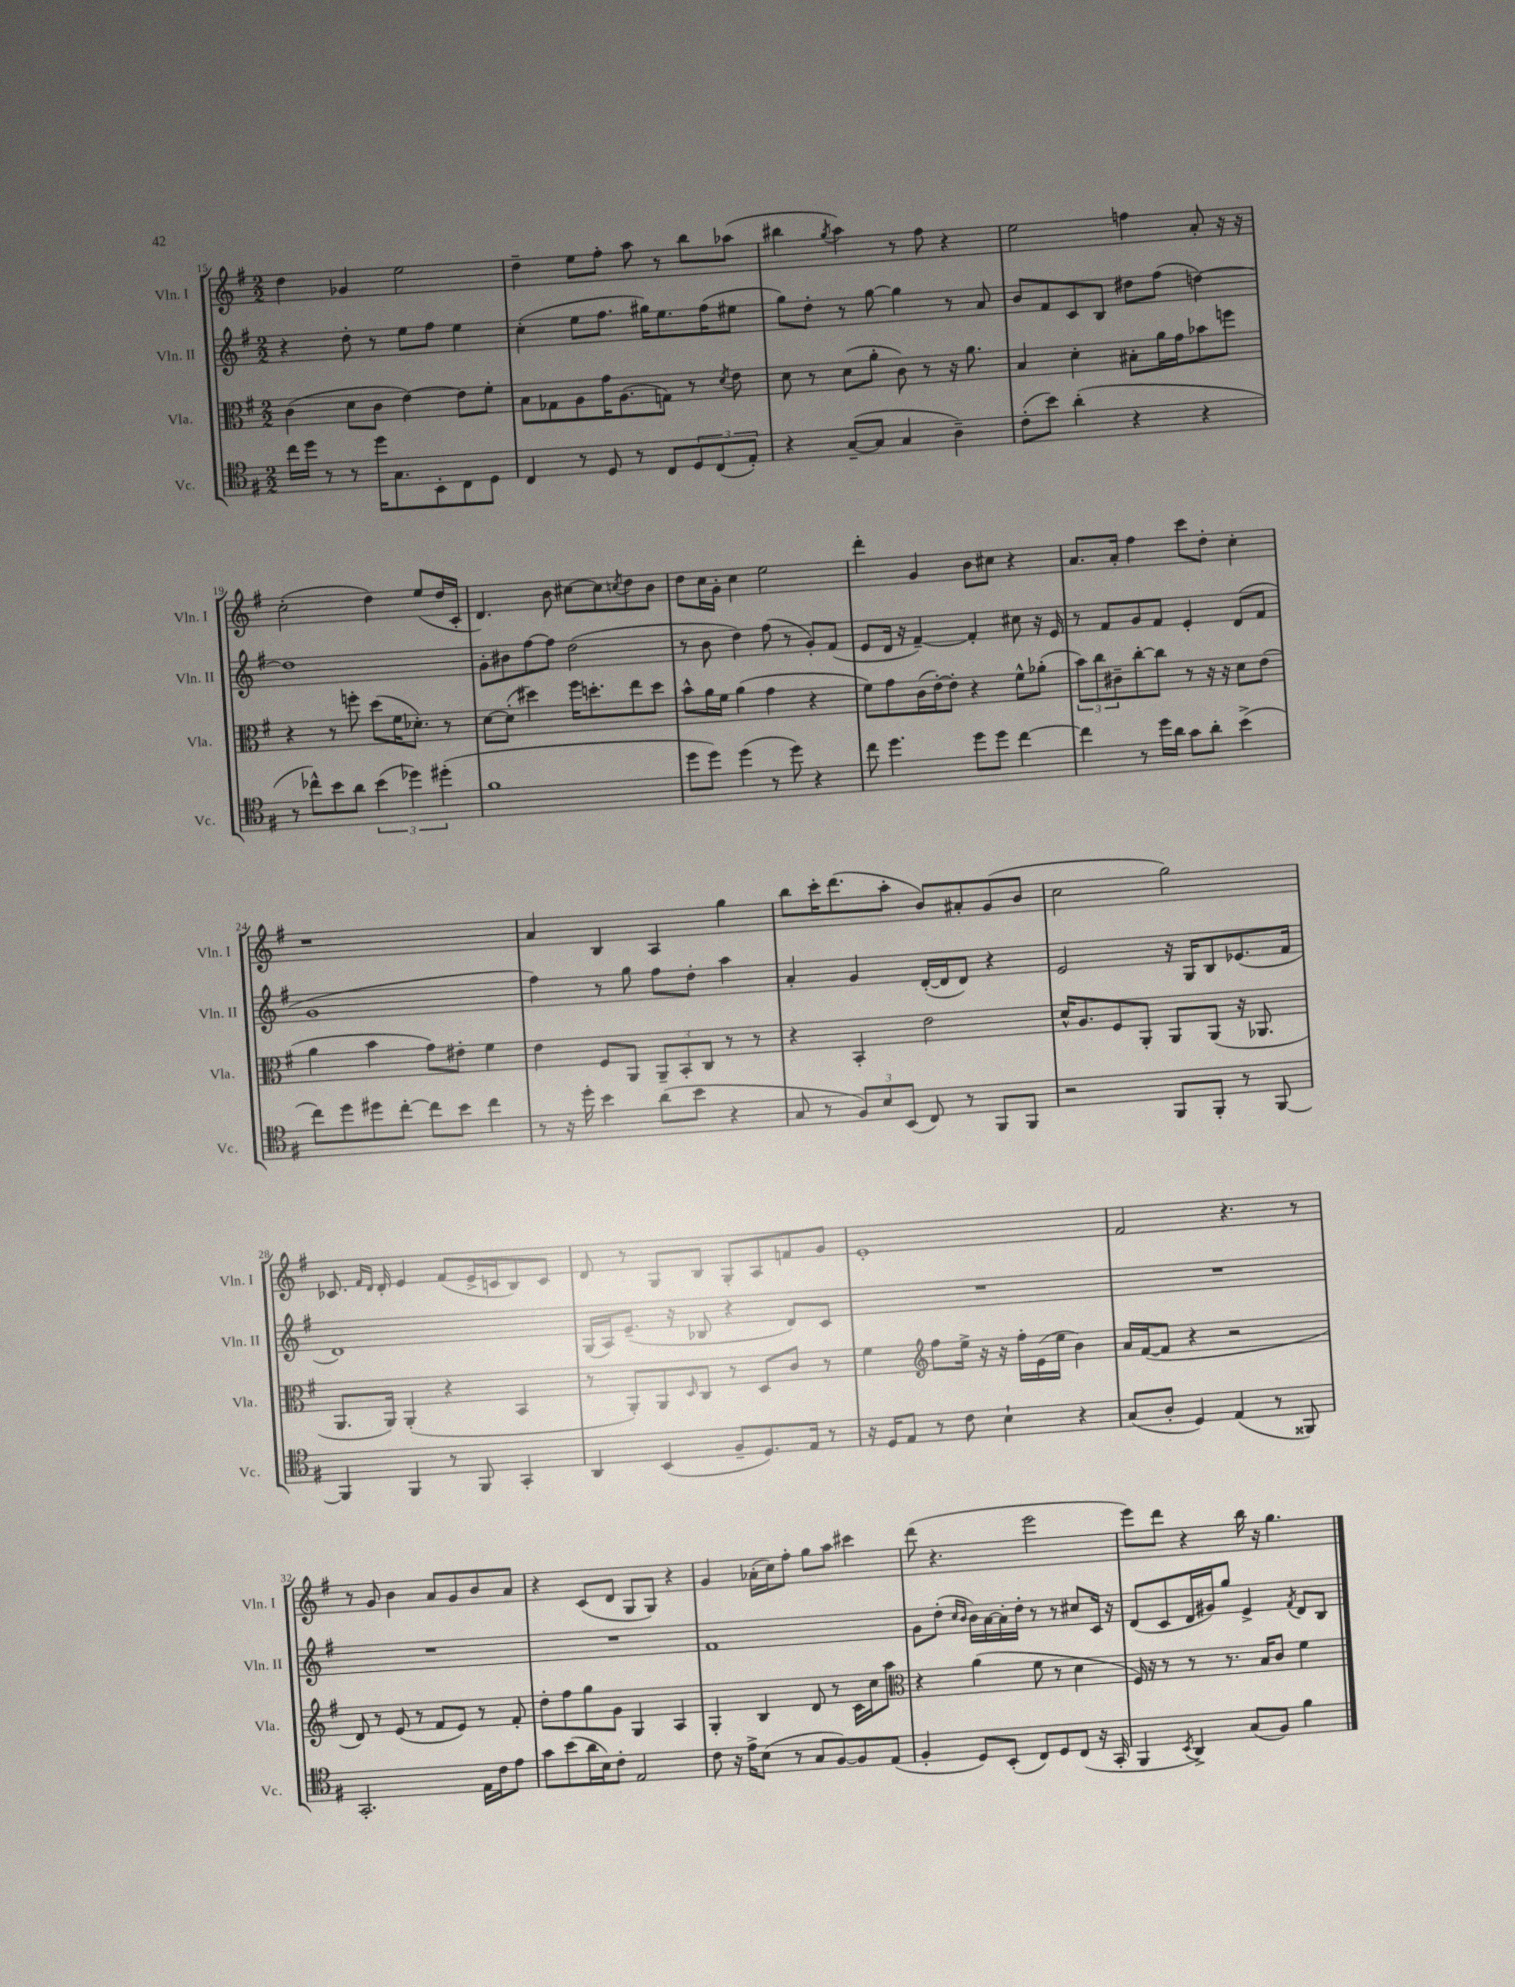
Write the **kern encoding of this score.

**kern	**kern	**kern	**kern
*staff4	*staff3	*staff2	*staff1
*clefC4	*clefC3	*clefG2	*clefG2
*k[f#]	*k[f#]	*k[f#]	*k[f#]
*M2/2	*M2/2	*M2/2	*M2/2
16cc	(4c	4r	4dd
16dd	.	.	.
8r	.	.	.
8r	8d	8dd'	4g-
16dd	8c	8r	.
8.G	.	.	.
.	[4e)	8ee	2ee
8BB'	.	8ff#	.
8C	8e]	4ee	.
8D	8f#'	.	.
=	=	=	=
4C	8B	(4cc'	4dd~
.	8G-	.	.
8r	8A	8ee	8ee
8D	16g	8.ff#	8ff#'
.	(8.A	.	.
8r	.	.	8aa
.	.	16gg#)	.
8C	8G)	8.ee	8r
12D	8r	.	8bb
.	.	(16ff#	.
(12C	.	.	.
.	8qd	.	.
.	8e	8ee#	(8aa-
12E')	.	.	.
=	=	=	=
4r	8d	8gg)	4bb#
.	8r	8dd'	.
.	.	.	8qgg
([8G~	(8d	8r	4aa)
8G]	8a'	[8gg	.
4G	8c)	4gg]	8r
.	8r	.	8ff#
4A~)	16r	8r	4r
.	8.a	.	.
.	.	8a	.
=	=	=	=
(8c'	4B	8b	2ee
8b)	.	8f#	.
(4a'	4d'	8c	.
.	.	8B	.
4r	8B#'	8dd#	4ff
.	16a	(8ff#	.
.	16g	.	.
4r	8b-	[4dd)	8a'
.	8ff	.	16r
.	.	.	16r
=	=	=	=
8r	4r	1dd]	(2cc'
8cc-^^)	.	.	.
8b	8r	.	.
8a	8ff'	.	.
(6b	(8dd	.	4dd)
.	16f#	.	.
6dd-)	.	.	.
.	8.d-')	.	.
.	.	.	(8ee
(6dd#'	.	.	.
.	8r	.	16dd
.	.	.	16c'
=	=	=	=
1f#	[8d	8g'	4.d)
.	(8d']	8b#	.
.	4dd#)	[8ff#	.
.	.	8ff#]	8b
.	16ff#	(2dd	[8cc#
.	8.dd'	.	.
.	.	.	8cc#]
.	.	.	8qcc
.	8ee	.	8dd
.	8dd	.	8b
=	=	=	=
8dd	8b^^	8r	8dd
8dd)	16a	8b	16cc
.	16f#	.	16g'
(4dd	(4a	4dd)	4cc
8r	4g	(8ff#	2ee
8dd)	.	8r	.
4r	4r	8g')	.
.	.	(8f#	.
=	=	=	=
8cc	8f#)	8e	4ddd'
4.dd	8g	16d	.
.	.	16r	.
.	(16c	[4f#~)	4g
.	[16e')	.	.
.	8e']	.	.
8dd	4r	4f#']	8b
8dd	.	.	8cc#
[4cc	8f#^^	8cc#	4r
.	(8a-'	16r	.
.	.	16e	.
=	=	=	=
4cc]	12b)	8r	8.a
.	12cc	.	.
.	.	8f#	.
.	12c#~	.	.
.	.	.	16a'
8r	[8cc'	8g	4ff#
16dd	8cc]	8f#	.
16a	.	.	.
8g	8r	4e'	8ccc
8a'	16r	.	8dd'
.	16r	.	.
(4b^	8d	(8d	4cc'
.	(8e	8f#	.
=	=	=	=
8cc)	4a	1g	1r
8dd	.	.	.
8dd#	4b	.	.
[8cc'	.	.	.
8cc]	8g)	.	.
8b	8e#'	.	.
4cc	4f#	.	.
=	=	=	=
8r	4e	4ff#)	4a
16r	.	.	.
16dd'	.	.	.
4b	8F#	8r	4B
.	8AA	8gg	.
(8a	12AA~	8ff#	4A
.	12BB'	.	.
8b	.	8dd'	.
.	12C	.	.
4r	8r	4aa	4gg
.	8r	.	.
=	=	=	=
8G	4r	4a'	8bb
8r	.	.	16ccc'
.	.	.	(8.ddd
12F#)	4BB'	4g	.
12B	.	.	.
.	.	.	8aa'
(12BB	.	.	.
8C)	2e	([16d'	8b)
.	.	16d]	.
8r	.	8d)	8a#'
8FF#	.	4r	(8g
8FF#	.	.	8b
=	=	=	=
2r	16d^^	2e	2cc
.	8.A	.	.
.	8F#	.	.
.	8AA'	.	.
8FF#	8AA	16r	2gg)
.	.	16G	.
8FF#'	(8AA	8B	.
8r	16r	(8.e-	.
.	8.AA-	.	.
[8FF#	.	.	.
.	.	16f#	.
=	=	=	=
4FF#]	8.AA	1d)	8.c-
.	.	.	16qqf#
.	.	.	16qqd
.	16AA)	.	16d'
4FF#	(4AA'	.	4e
8r	4r	.	(8f#
8FF#	.	.	16e^
.	.	.	16c
4GG'	4BB	.	8B)
.	.	.	8c
=	=	=	=
4AA	8r	(16G	8d
.	.	16A)	.
.	8AA')	(8.e~	8r
(4BB	8AA	.	8G
.	.	16r	.
.	16qqD	.	.
.	8C	8B-	8B
8F#~	8r	4r	8G'
8.D)	8D	.	8A
.	8c	8d)	8f
16E	.	.	.
8r	8r	8c	8g
=	=	=	=
16r	4f#	1r	1e'
16D	.	.	.
8E	.	.	.
*	*clefG2	*	*
8r	8ff#	.	.
8c	16ee^	.	.
.	16r	.	.
4B`	16r	.	.
.	16ff#'	.	.
.	(16e	.	.
.	16ee	.	.
4r	4b)	.	.
=	=	=	=
(8G	16a	1r	2f#
.	([16f#	.	.
8A'	8f#]	.	.
4D)	4r	.	.
(4E	2r	.	4.r
8r	.	.	.
8FF##)	.	.	8r
=	=	=	=
2.GG'	8d)	1r	8r
.	8r	.	8g
.	(8e	.	4b
.	8r	.	.
.	8f#	.	8a
.	8e)	.	8g
16E	8r	.	8b
16c	.	.	.
8e	8f#'	.	8a
=	=	=	=
8g	8dd'	1r	4r
(8b	8ff#	.	.
16a	8gg	.	(8c
16B)	.	.	.
8c'	8g	.	8d
2E	4G	.	8G
.	.	.	8G)
.	4A	.	4r
=	=	=	=
8c	4G'	1f#	4g
16r	.	.	.
16e^	.	.	.
(8B	4B	.	(16a-'
.	.	.	16cc)
8r	.	.	8ff#'
8G	8d	.	8gg
[8F#)	8r	.	8aa
8F#]	16c	.	4ccc#
.	16cc	.	.
(8E	8aa	.	.
=	=	=	=
*	*clefC3	*	*
4F#'	4r	8g	(8ddd
.	.	(8dd'	4.r
.	.	16qqcc	.
.	.	16qqb	.
8D)	(4a	16b)	.
.	.	[16a	.
(8BB'	.	16a']	.
.	.	16dd'	.
8C)	8f#	8r	2eee
8D	8r	8r	.
(8C	4d	8cc#	.
16r	.	16c	.
16GG'	.	16r	.
=	=	=	=
4FF#	16F#)	(8d	8eee)
.	16r	.	.
.	8r	8c	8ddd
8qBB	.	.	.
4AA^)	8r	16d	4r
.	.	16g#)	.
.	8.r	8gg	.
(8G	.	4e^	16bb
.	16B	.	16r
8F#)	8c	.	4.gg
.	.	8qf#	.
4f#	4f#	8d	.
.	.	8B	.
==	==	==	==
*-	*-	*-	*-
